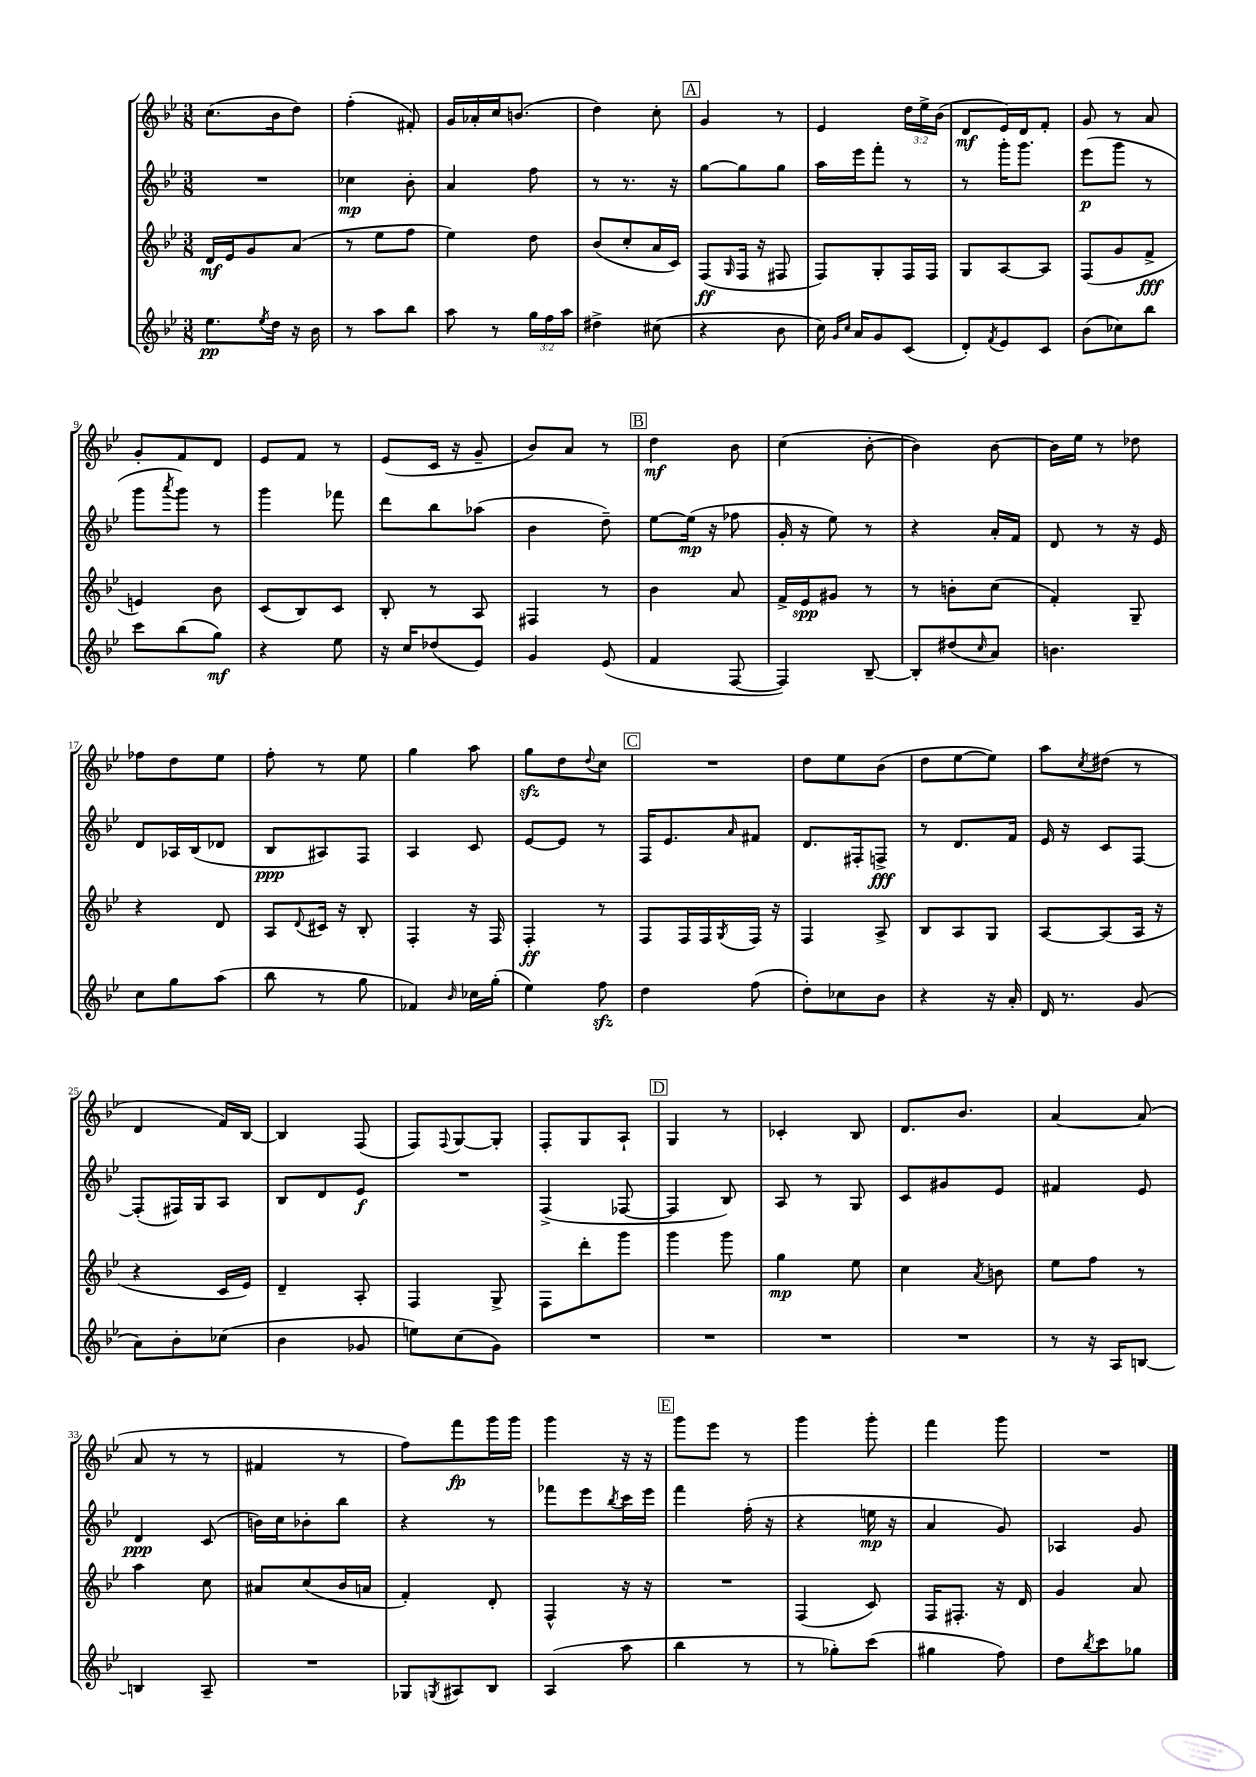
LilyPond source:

<<
\new StaffGroup <<
\new Staff = "s0" {
    \clef treble \key bes \major \numericTimeSignature \time 3/8 \override Staff.TupletNumber.text = #tuplet-number::calc-fraction-text
    c''8.( bes'16 d''8) |
    f''4-.( fis'8-.) |
    g'16 aes'16-. c''16 b'8.( |
    d''4) c''8-. |
    \mark \markup { \box "A" } g'4 r8 |
    ees'4 \tuplet 3/2 { d''16 ees''16-> bes'16( } |
    d'8\mf ees'16) d'16 f'8-. |
    g'8 r8 a'8 |
    g'8-. f'8 d'8 |
    ees'8 f'8 r8 |
    ees'8( c'16 r16 g'8-- |
    bes'8) a'8 r8 |
    \mark \markup { \box "B" } d''4\mf bes'8 |
    c''4( bes'8~-. |
    bes'4) bes'8~ |
    bes'16 ees''16 r8 des''8 |
    fes''8 d''8 ees''8 |
    f''8-. r8 ees''8 |
    g''4 a''8 |
    g''8\sfz d''8 \appoggiatura { d''8 } c''8 |
    \mark \markup { \box "C" } R4. |
    d''8 ees''8 bes'8( |
    d''8 ees''8~ ees''8) |
    a''8 \acciaccatura { c''8 } dis''8( r8 |
    d'4 f'16) bes16~ |
    bes4 f8( |
    f8) \appoggiatura { f8 } g8~ g8-. |
    f8-. g8 a8-! |
    \mark \markup { \box "D" } g4 r8 |
    ces'4-. bes8 |
    d'8. bes'8. |
    a'4~ a'8( |
    a'8 r8 r8 |
    fis'4 r8 |
    f''8) f'''8\fp g'''16 g'''16 |
    g'''4 r16 r16 |
    \mark \markup { \box "E" } g'''8 ees'''8 r8 |
    g'''4 g'''8-. |
    f'''4 g'''8 |
    R4. \bar "|." |
}
\new Staff = "s1" {
    \clef treble \key bes \major \numericTimeSignature \time 3/8
    R4. |
    ces''4\mp bes'8-. |
    a'4 f''8 |
    r8 r8. r16 |
    \mark \markup { \box "A" } g''8~ g''8 g''8 |
    a''16 ees'''16 f'''8-. r8 |
    r8 g'''16-. g'''8. |
    ees'''8\p( g'''8 r8 |
    g'''8 \acciaccatura { a'''8 } g'''8) r8 |
    g'''4 fes'''8 |
    d'''8 bes''8 aes''8( |
    bes'4 d''8--) |
    \mark \markup { \box "B" } ees''8~ ees''16\mp( r16 fes''8 |
    g'16-. r16 ees''8) r8 |
    r4 a'16-. f'16 |
    d'8 r8 r16 ees'16 |
    d'8 aes16 bes16( des'8 |
    bes8\ppp ais8) f8 |
    a4 c'8 |
    ees'8~ ees'8 r8 |
    \mark \markup { \box "C" } f16 ees'8. \grace { a'16 } fis'8 |
    d'8. fis16-. f8->\fff |
    r8 d'8. f'16 |
    ees'16 r16 c'8 f8~ |
    f8-.( fis16) g16 a8 |
    bes8 d'8 ees'8\f |
    R4. |
    f4->( fes8~ |
    \mark \markup { \box "D" } fes4 bes8) |
    a8 r8 g8 |
    c'8 gis'8 ees'8 |
    fis'4 ees'8 |
    d'4\ppp c'8( |
    b'16) c''16 bes'8-. bes''8 |
    r4 r8 |
    fes'''8 ees'''8 \acciaccatura { bes''8 } c'''16 ees'''16 |
    \mark \markup { \box "E" } f'''4 f''16-.( r16 |
    r4 e''16\mp r16 |
    a'4 g'8) |
    aes4 g'8 \bar "|." |
}
\new Staff = "s2" {
    \clef treble \key bes \major \numericTimeSignature \time 3/8
    d'16\mf ees'16 g'8 a'8( |
    r8 ees''8 f''8 |
    ees''4) d''8 |
    bes'8( c''8-. a'16 c'16) |
    \mark \markup { \box "A" } f8\ff( \grace { g16 } f16 r16 fis8 |
    f8) g8-. f16 f16 |
    g8 a8~ a8 |
    f8( g'8 f'8->\fff |
    e'4) bes'8 |
    c'8( bes8) c'8 |
    bes8-. r8 a8 |
    fis4 r8 |
    \mark \markup { \box "B" } bes'4 a'8 |
    f'16-> ees'16\spp gis'8 r8 |
    r8 b'8-. c''8( |
    f'4-.) g8-- |
    r4 d'8 |
    a8 \appoggiatura { d'8 } cis'16 r16 bes8-. |
    f4-. r16 f16 |
    f4-.\ff r8 |
    \mark \markup { \box "C" } f8 f16 f16 \acciaccatura { g8 } f16 r16 |
    f4 a8-> |
    bes8 a8 g8 |
    a8~ a8( a16 r16 |
    r4 c'16 ees'16) |
    d'4-- a8-. |
    f4 g8-> |
    f8 d'''8-. g'''8 |
    \mark \markup { \box "D" } g'''4 g'''8 |
    g''4\mp ees''8 |
    c''4 \acciaccatura { a'8 } b'8 |
    ees''8 f''8 r8 |
    a''4 c''8 |
    ais'8 c''8( bes'16 a'16 |
    f'4-.) d'8-. |
    f4-^ r16 r16 |
    \mark \markup { \box "E" } R4. |
    f4( c'8) |
    f16 fis8.-. r16 d'16 |
    g'4 a'8 \bar "|." |
}
\new Staff = "s3" {
    \clef treble \key bes \major \numericTimeSignature \time 3/8 \override Staff.TupletNumber.text = #tuplet-number::calc-fraction-text
    ees''8.\pp \acciaccatura { ees''8 } d''16 r16 bes'16 |
    r8 a''8 bes''8 |
    a''8 r8 \tuplet 3/2 { g''16 f''16 a''16 } |
    dis''4-> cis''8( |
    \mark \markup { \box "A" } r4 bes'8 |
    c''16) \grace { g'16 c''16 } a'16 g'8 c'8( |
    d'8-.) \acciaccatura { f'8 } ees'8 c'8 |
    bes'8( ces''8) bes''8 |
    c'''8 bes''8( g''8\mf) |
    r4 ees''8 |
    r16 c''16 des''8( ees'8) |
    g'4 ees'8( |
    \mark \markup { \box "B" } f'4 f8~ |
    f4) bes8~-- |
    bes8-. dis''8( \grace { c''16 } a'8) |
    b'4. |
    c''8 g''8 a''8( |
    bes''8 r8 g''8 |
    fes'4) \grace { bes'16 } ces''16 g''16-.( |
    ees''4) f''8\sfz |
    \mark \markup { \box "C" } d''4 f''8( |
    d''8-.) ces''8 bes'8 |
    r4 r16 a'16-. |
    d'16 r8. g'8( |
    a'8) bes'8-. ces''8( |
    bes'4 ges'8 |
    e''8) c''8( g'8) |
    R4. |
    \mark \markup { \box "D" } R4. |
    R4. |
    R4. |
    r8 r16 a16 b8~ |
    b4 a8-- |
    R4. |
    ges8 \acciaccatura { g8 } ais8 bes8 |
    a4( a''8 |
    \mark \markup { \box "E" } bes''4 r8 |
    r8 ges''8-.) c'''8( |
    gis''4 f''8) |
    d''8 \acciaccatura { bes''8 } c'''8 ges''8 \bar "|." |
}
>>
>>
